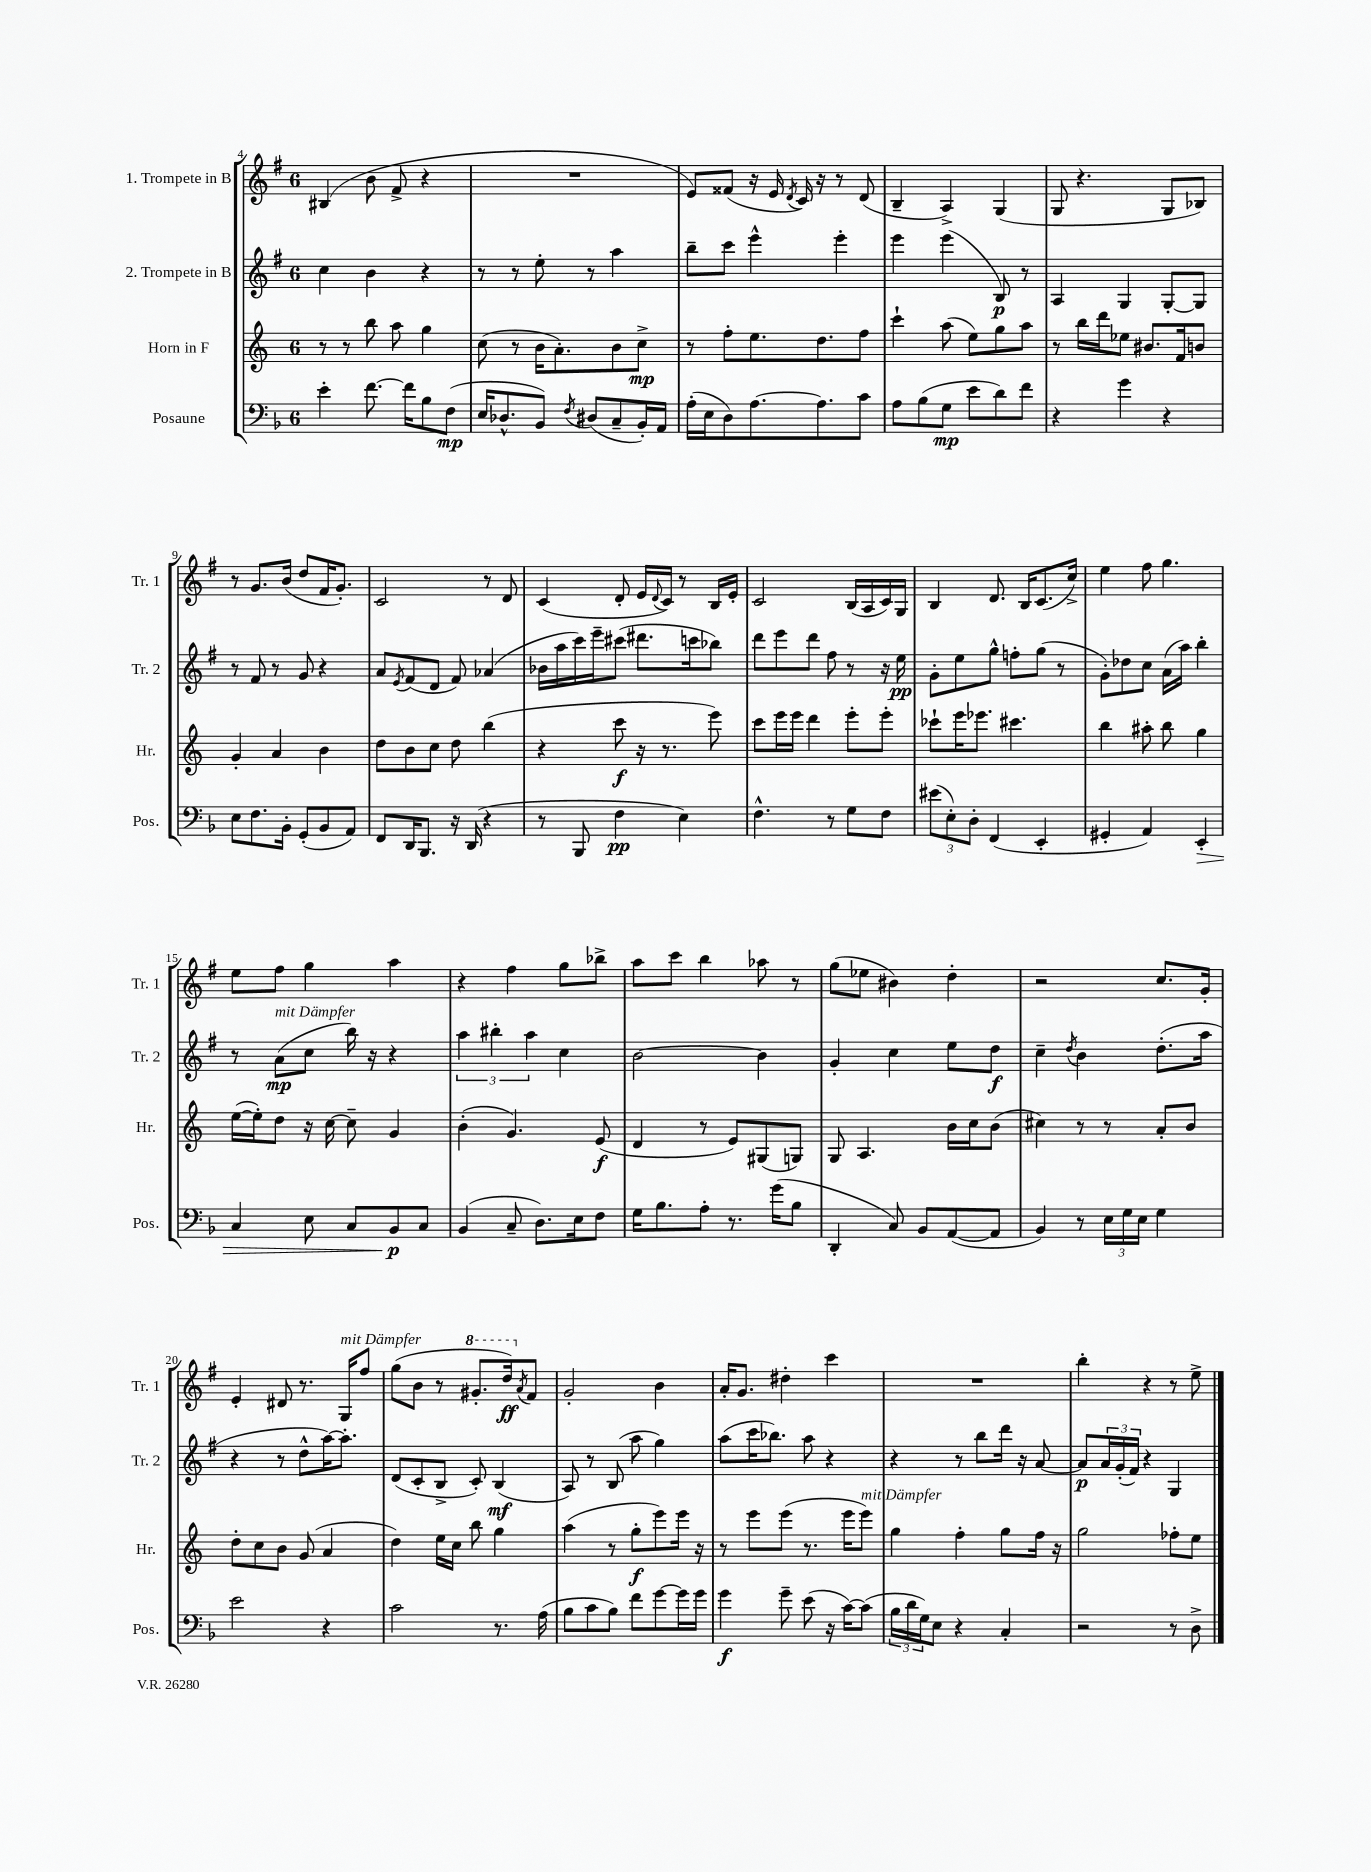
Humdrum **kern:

**kern	**dynam	**kern	**dynam	**kern	**dynam	**kern	**dynam
*part4	*part4	*part3	*part3	*part2	*part2	*part1	*part1
*staff4	*staff4	*staff3	*staff3	*staff2	*staff2	*staff1	*staff1
*I"Posaune	*	*I"Horn in F	*	*I"2. Trompete in B	*	*I"1. Trompete in B	*
*I'Pos.	*	*I'Hr.	*	*I'Tr. 2	*	*I'Tr. 1	*
*clefF4	*	*clefG2	*	*clefG2	*	*clefG2	*
*k[b-]	*	*k[]	*	*k[f#]	*	*k[f#]	*
*M6/8	*	*M6/8	*	*M6/8	*	*M6/8	*
=4	=4	=4	=4	=4	=4	=4	=4
4e'\	.	8r	.	4cc\	.	(4B#X/	.
.	.	8r	.	.	.	.	.
[8.f\	.	8bb\	.	4b\	.	8b\	.
.	.	8aa\	.	.	.	8f#^/	.
16f\KL]	.	.	.	.	.	.	.
8B-\	.	4gg\	.	4r	.	4r	.
(8F\J	mp	.	.	.	.	.	.
=5	=5	=5	=5	=5	=5	=5	=5
16E/KL	.	(8cc\	.	8r	.	2.r	.
8.D-X^^/	.	.	.	.	.	.	.
.	.	8r	.	8r	.	.	.
8BB-/J)	.	16b\KL	.	8ee'\	.	.	.
.	.	8.a'\)	.	.	.	.	.
8qF/	.	.	.	.	.	.	.
(8D#X/L	.	.	.	8r	.	.	.
8C~/	.	8b\	.	4aa\	.	.	.
16BB-'/L)	.	8cc^\J	mp	.	.	.	.
16AA/JJ	.	.	.	.	.	.	.
=6	=6	=6	=6	=6	=6	=6	=6
(16A'\LL	.	8r	.	8bb~\L	.	8e/L)	.
16E\J	.	.	.	.	.	.	.
8D\)	.	8ff'\L	.	8ccc\J	.	(8f##X/J	.
[8.A\	.	8.ee\	.	4eee^^\	.	16r	.
.	.	.	.	.	.	16e/	.
.	.	.	.	.	.	8qd/	.
.	.	.	.	.	.	16c/)	.
8.A\]	.	8.dd\	.	.	.	16r	.
.	.	.	.	4eee'\	.	8r	.
8c\J	.	8ff\J	.	.	.	(8d/	.
=7	=7	=7	=7	=7	=7	=7	=7
8A\L	.	4ccc`\	.	4eee\	.	4B~/	.
(8B-\	.	.	.	.	.	.	.
8G\J	mp	(8aa\	.	(4eee\	.	4A^/)	.
8e\L	.	8ee\L)	.	.	.	.	.
8d\)	.	8gg\	.	8B/)	p	(4G/	.
8f\J	.	8aa\J	.	8r	.	.	.
=8	=8	=8	=8	=8	=8	=8	=8
4r	.	8r	.	4A/	.	8G/	.
.	.	16bb\LL	.	.	.	4.r	.
.	.	16ddd\J	.	.	.	.	.
4g\	.	8ee-X\J	.	4G/	.	.	.
.	.	8.b#X/L	.	.	.	.	.
4r	.	.	.	[8G'/L	.	8G/L	.
.	.	16f/k	.	.	.	.	.
.	.	8bn/J	.	8G/J]	.	8B-X/J)	.
!!LO:LB:g=z
=9	=9	=9	=9	=9	=9	=9	=9
8E\L	.	4g'/	.	8r	.	8r	.
8.F\	.	.	.	8f#/	.	8.g/L	.
.	.	4a/	.	8r	.	.	.
16BB-'\Jk	.	.	.	.	.	(16b/Jk	.
(8GG'/L	.	.	.	8g/	.	8dd/L	.
8BB-/	.	4b\	.	4r	.	16f#/K	.
.	.	.	.	.	.	8.g'/J)	.
8AA/J)	.	.	.	.	.	.	.
=10	=10	=10	=10	=10	=10	=10	=10
8FF/L	.	8dd\L	.	8a/L	.	2c/	.
.	.	.	.	8qe/	.	.	.
16DD/K	.	8b\	.	(8f#/	.	.	.
8.BBB-/J	.	.	.	.	.	.	.
.	.	8cc\J	.	8d/J	.	.	.
16r	.	8dd\	.	8f#/)	.	.	.
(16DD/	.	.	.	.	.	.	.
4r	.	(4bb\	.	(4a-X/	.	8r	.
.	.	.	.	.	.	8d/	.
=11	=11	=11	=11	=11	=11	=11	=11
8r	.	4r	.	16b-X\LL	.	(4c/	.
.	.	.	.	16aa\	.	.	.
8BBB-/	.	.	.	16ccc\)	.	.	.
.	.	.	.	16eee~\J	.	.	.
4F\	pp	8ccc\	f	(8ccc#X\J	.	8d'/	.
.	.	16r	.	8.ddd#X\L	.	16e/LL	.
.	.	.	.	.	.	8qqd/	.
.	.	8.r	.	.	.	16c/JJ)	.
4E\)	.	.	.	.	.	8r	.
.	.	.	.	16cccn\k	.	.	.
.	.	8eee\)	.	8bb-X\J)	.	16B/LL	.
.	.	.	.	.	.	16e'/JJ	.
=12	=12	=12	=12	=12	=12	=12	=12
4.F^^\	.	8ccc\L	.	8ddd\L	.	2c/	.
.	.	16eee\L	.	8eee\	.	.	.
.	.	16eee\JJ	.	.	.	.	.
.	.	4ddd\	.	8ddd\J	.	.	.
8r	.	.	.	8ff#\	.	.	.
8G\L	.	8eee'\L	.	8r	.	(16B/LL	.
.	.	.	.	.	.	16A/	.
8F\J	.	8eee'\J	.	16r	.	16c/)	.
.	.	.	.	16ee\	pp	16G/JJ	.
=13	=13	=13	=13	=13	=13	=13	=13
(12e#X\L	.	8ccc-X`\L	.	8g'\L	.	4B/	.
12E'\)	.	.	.	.	.	.	.
.	.	16eee\K	.	8ee\	.	.	.
12D'\J	.	.	.	.	.	.	.
.	.	8.eee-X\J	.	.	.	.	.
(4FF/	.	.	.	8gg^^\J	.	8.d/	.
.	.	4.ccc#X\	.	8ffn'\L	.	.	.
.	.	.	.	.	.	16B/KL	.
4EE'/	.	.	.	(8gg\J	.	(8.c/	.
.	.	.	.	8r	.	.	.
.	.	.	.	.	.	16cc^/Jk)	.
=14	=14	=14	=14	=14	=14	=14	=14
4GG#X'/	.	4bb\	.	8g'\L)	.	4ee\	.
.	.	.	.	8dd-X\	.	.	.
4AA/)	.	8aa#X'\	.	8cc\J	.	8ff#\	.
.	.	8bb\	.	(16a\LL	.	4.gg\	.
.	.	.	.	16aa\JJ)	.	.	.
!	!LO:HP:b	!	!	!	!	!	!
4EE'/	>	4gg\	.	4bb'\	.	.	.
!!LO:LB:g=z
=15	=15	=15	=15	=15	=15	=15	=15
4C/	.	([16ee\LL	.	8r	.	8ee\L	.
.	.	16ee'\J])	.	.	.	.	.
!	!	!	!	!LO:TX:a:i:t=mit Dämpfer	!	!	!
.	.	8dd\J	.	(8a\L	mp	8ff#\J	.
8E\	.	16r	.	8cc\J	.	4gg\	.
.	.	[16cc\	.	.	.	.	.
8C/L	.	8cc~\]	.	16bb\)	.	.	.
.	.	.	.	16r	.	.	.
8BB-/	p	4g/	.	4r	.	4aa\	.
8C/J	]	.	.	.	.	.	.
=16	=16	=16	=16	=16	=16	=16	=16
(4BB-/	.	(4b'\	.	6aa\	.	4r	.
.	.	.	.	6bb#X'\	.	.	.
8C~/	.	4.g/)	.	.	.	4ff#\	.
.	.	.	.	6aa\	.	.	.
8.D\L)	.	.	.	.	.	.	.
.	.	.	.	4cc\	.	8gg\L	.
16E\k	.	.	.	.	.	.	.
8F\J	.	(8e/	f	.	.	8bb-X^\J	.
=17	=17	=17	=17	=17	=17	=17	=17
16G\KL	.	4d/	.	[2b\	.	8aa\L	.
8.B-\	.	.	.	.	.	.	.
.	.	.	.	.	.	8ccc\J	.
8A'\J	.	8r	.	.	.	4bb\	.
8.r	.	8e/L)	.	.	.	.	.
.	.	(8G#X/	.	4b\]	.	8aa-X\	.
(16g\KL	.	.	.	.	.	.	.
8B-\J	.	8Gn/J)	.	.	.	8r	.
=18	=18	=18	=18	=18	=18	=18	=18
4DD'/	.	8G/	.	4g'/	.	(8gg\L	.
.	.	4.A/	.	.	.	8ee-X\J	.
8C/)	.	.	.	4cc\	.	4b#X\)	.
8BB-/L	.	.	.	.	.	.	.
([8AA/	.	16b\LL	.	8ee\L	.	4dd'\	.
.	.	16cc\J	.	.	.	.	.
8AA/J]	.	(8b\J	.	8dd\J	f	.	.
=19	=19	=19	=19	=19	=19	=19	=19
4BB-/)	.	4cc#X\)	.	4cc~\	.	2r	.
.	.	.	.	8qdd/	.	.	.
8r	.	8r	.	4b\	.	.	.
24E\LL	.	8r	.	.	.	.	.
24G\	.	.	.	.	.	.	.
24E\JJ	.	.	.	.	.	.	.
4G\	.	8a'/L	.	(8.dd'\L	.	8.cc/L	.
.	.	8b/J	.	.	.	.	.
.	.	.	.	16aa\Jk	.	16g'/Jk	.
!!LO:LB:g=z
=20	=20	=20	=20	=20	=20	=20	=20
2e\	.	8dd'\L	.	4r	.	4e'/	.
.	.	8cc\	.	.	.	.	.
.	.	8b\J	.	8r	.	8d#X/	.
.	.	(8g/	.	8dd^^\L	.	8.r	.
4r	.	4a/	.	[16aa\K)	.	.	.
!	!	!	!	!	!	!LO:TX:a:i:t=mit Dämpfer	!
.	.	.	.	8.aa'\J]	.	16G/KL	.
.	.	.	.	.	.	8ff#/J	.
=21	=21	=21	=21	=21	=21	=21	=21
2c\	.	4dd\)	.	(8d/L	.	(8gg\L	.
.	.	.	.	8c'/	.	8b\J	.
.	.	16ee\LL	.	8B^/J	.	8r	.
.	.	16cc\JJ	.	.	.	.	.
*	*	*	*	*	*	*8va	*
.	.	8bb\	.	8c'/)	.	8.gg#X'/L	.
8.r	.	4gg\	.	(4B/	mf	.	.
.	.	.	.	.	.	16ddd/k)	ff
*	*	*	*	*	*	*X8va	*
.	.	.	.	.	.	8qa/	.
.	.	.	.	.	.	8f#/J	.
(16A\	.	.	.	.	.	.	.
=22	=22	=22	=22	=22	=22	=22	=22
8B-\L	.	(4aa\	.	8A/)	.	2g'/	.
8c\	.	.	.	8r	.	.	.
8B-\J)	.	8r	.	(8B/	.	.	.
8f\L	.	8gg'\L	f	8aa\	.	.	.
[8g\	.	8eee\)	.	4gg\)	.	4b\	.
16g\L]	.	16eee\Jk	.	.	.	.	.
16g\JJ	.	16r	.	.	.	.	.
=23	=23	=23	=23	=23	=23	=23	=23
4g\	f	8r	.	(8aa\L	.	16a'/KL	.
.	.	.	.	.	.	8.g/J	.
.	.	8eee\L	.	16ccc\K	.	.	.
.	.	.	.	8.bb-X\J)	.	.	.
8g~\	.	(8eee\J	.	.	.	4dd#X'\	.
(8e\	.	8.r	.	8aa\	.	.	.
16r	.	.	.	4r	.	4ccc\	.
[16c\KL)	.	16eee\KL	.	.	.	.	.
!	!	!LO:TX:a:i:t=mit Dämpfer	!	!	!	!	!
(8c\J]	.	8eee\J)	.	.	.	.	.
=24	=24	=24	=24	=24	=24	=24	=24
24B-\LL	.	4gg\	.	4r	.	2.r	.
24d\	.	.	.	.	.	.	.
24G\J)	.	.	.	.	.	.	.
8E\J	.	.	.	.	.	.	.
4r	.	4ff'\	.	8r	.	.	.
.	.	.	.	8bb\L	.	.	.
4C'/	.	8gg\L	.	16ddd\Jk	.	.	.
.	.	.	.	16r	.	.	.
.	.	16ff\Jk	.	[8a/	.	.	.
.	.	16r	.	.	.	.	.
=25	=25	=25	=25	=25	=25	=25	=25
2r	.	2gg\	.	8a/L]	p	4bb'\	.
.	.	.	.	24a/L	.	.	.
.	.	.	.	(24g'/	.	.	.
.	.	.	.	24f#/JJ)	.	.	.
.	.	.	.	4r	.	4r	.
8r	.	8ff-X'\L	.	4G/	.	8r	.
8D^\	.	8ee\J	.	.	.	8ee^\	.
==	==	==	==	==	==	==	==
*-	*-	*-	*-	*-	*-	*-	*-
